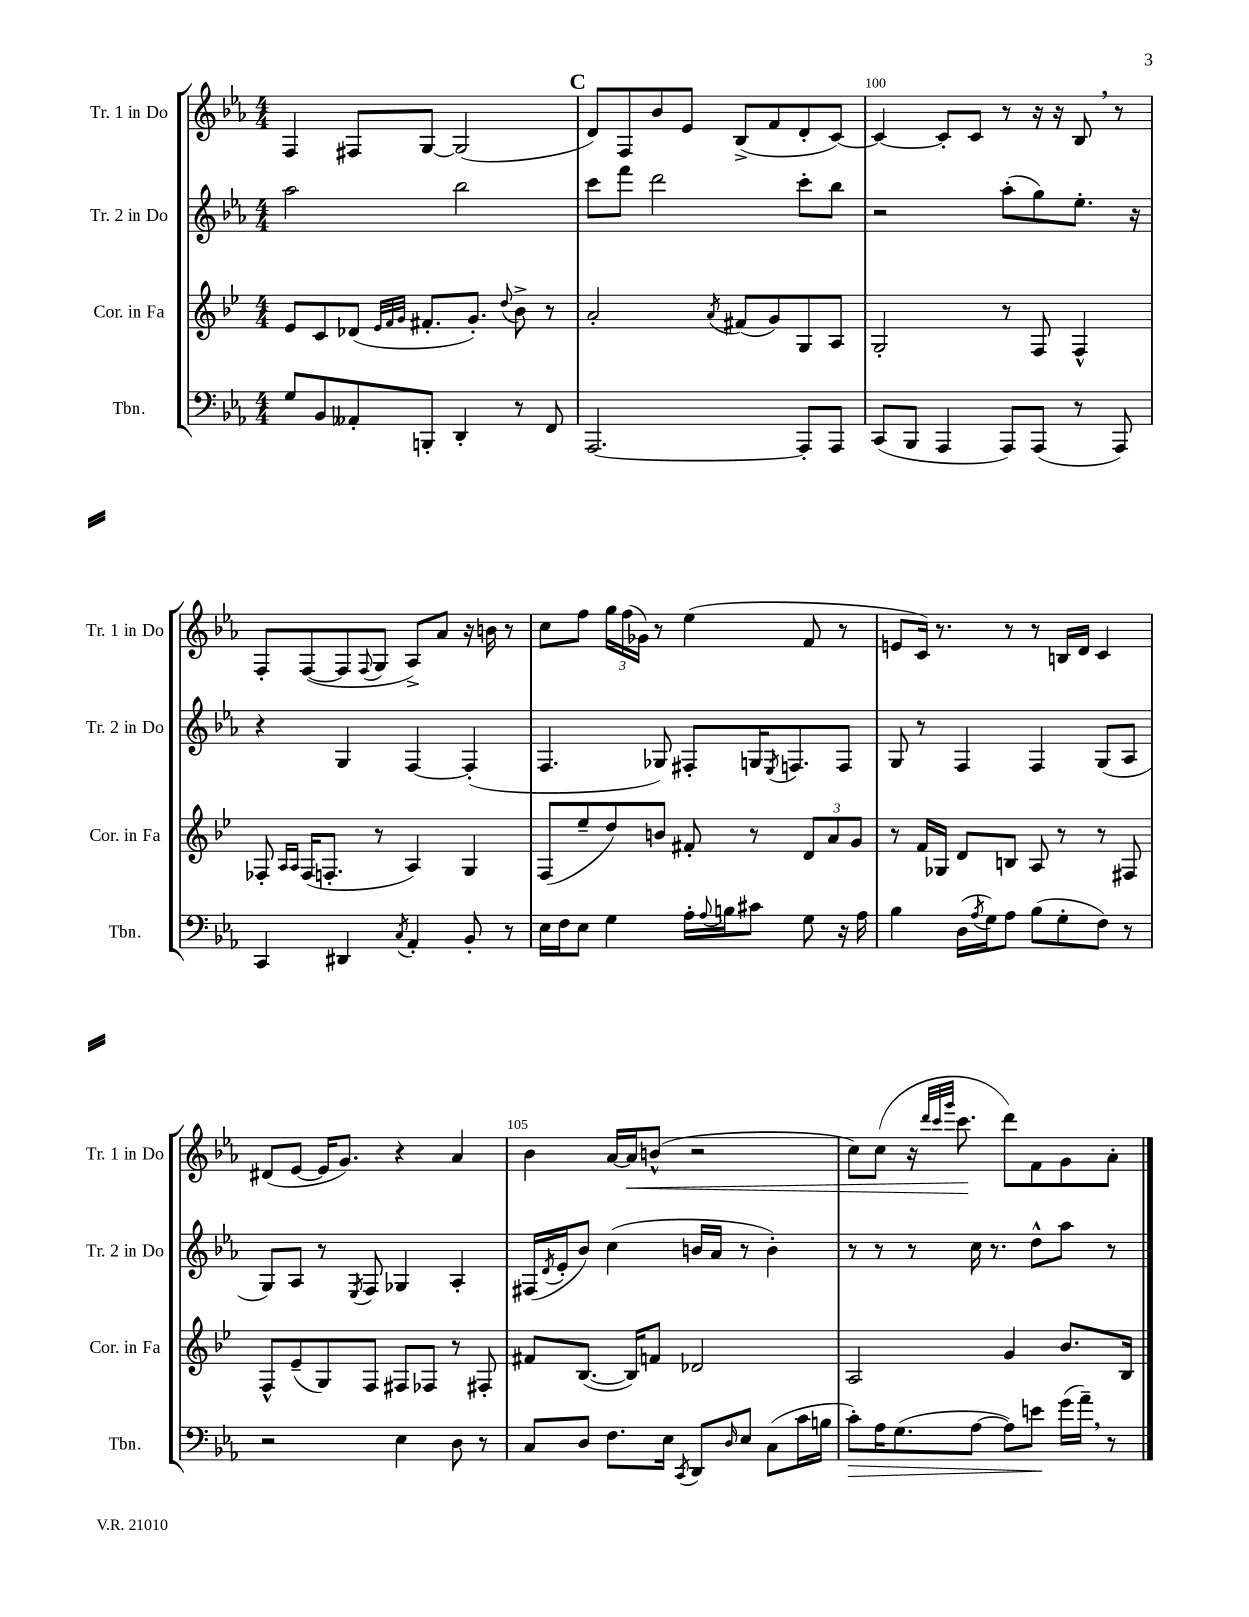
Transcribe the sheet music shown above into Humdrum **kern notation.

**kern	**dynam	**kern	**kern	**kern	**dynam
*part4	*part4	*part3	*part2	*part1	*part1
*staff4	*staff4	*staff3	*staff2	*staff1	*staff1
*I"Tbn.	*	*I"Cor. in Fa	*I"Tr. 2 in Do	*I"Tr. 1 in Do	*
*I'Tbn.	*	*I'Cor. in Fa	*I'Tr. 2 in Do	*I'Tr. 1 in Do	*
*clefF4	*	*clefG2	*clefG2	*clefG2	*
*k[b-e-a-]	*	*k[b-e-]	*k[b-e-a-]	*k[b-e-a-]	*
*M4/4	*	*M4/4	*M4/4	*M4/4	*
=98	=98	=98	=98	=98	=98
8G/L	.	8e-/L	2aa-\	4F/	.
8BB-/	.	8c/	.	.	.
8AA--X'/	.	(8d-X/J	.	8F#X/L	.
.	.	32qqe-/LLL	.	.	.
.	.	32qqf/	.	.	.
.	.	32qqg/JJJ	.	.	.
8BBBn'/J	.	8.f#X'/L	.	[8G/J	.
4DD'/	.	.	2bb-\	(2G/]	.
.	.	8.g'/J)	.	.	.
.	.	8qqdd/	.	.	.
8r	.	8b-^\	.	.	.
8FF/	.	8r	.	.	.
!!LO:REH:place=s1:t=C
=99	=99	=99	=99	=99	=99
[2.AAA-/	.	2a'/	8ccc\L	8d/L)	.
.	.	.	8fff\J	8F/	.
.	.	.	2ddd\	8b-/	.
.	.	.	.	8e-/J	.
.	.	8qa/	.	.	.
.	.	(8f#X/L	.	(8B-^/L	.
.	.	8g/)	.	8f/	.
8AAA-'/L]	.	8G/	8ccc'\L	8d'/	.
8AAA-/J	.	8A/J	8bb-\J	[8c/J)	.
=100	=100	=100	=100	=100	=100
(8CC/L	.	2G'/	2r	4c/_	.
8BBB-/J	.	.	.	.	.
4AAA-/	.	.	.	8c'/L]	.
.	.	.	.	8c/J	.
8AAA-/L)	.	8r	(8aa-'\L	8r	.
(8AAA-/J	.	8F/	8gg\)	16r	.
.	.	.	.	16r	.
8r	.	4F^^/	8.ee-'\J	8B-,/	.
8AAA-/)	.	.	.	8r	.
.	.	.	16r	.	.
!!LO:LB:g=z
=101	=101	=101	=101	=101	=101
4CC/	.	8F-X'/	4r	8F'/L	.
.	.	16qqA/LL	.	.	.
.	.	16qqA/JJ	.	.	.
.	.	(16F-/KL	.	([8F/	.
.	.	8.Fn'/J	.	.	.
4DD#X/	.	.	4G/	8F/]	.
.	.	.	.	8qqF/	.
.	.	8r	.	8G/J	.
8qC/	.	.	.	.	.
4AA-'/	.	4A/)	[4F/	8A-^/L)	.
.	.	.	.	8a-/J	.
8BB-'/	.	4G/	(4F'/]	16r	.
.	.	.	.	16bn\	.
8r	.	.	.	8r	.
=102	=102	=102	=102	=102	=102
16E-\LL	.	(8F/L	4.F/	8cc\L	.
16F\J	.	.	.	.	.
8E-\J	.	8ee-~/	.	8ff\J	.
4G\	.	8dd/)	.	24gg\LL	.
.	.	.	.	(24ff\	.
.	.	.	.	24g-X\JJ)	.
.	.	8bn/J	8G-X/)	8r	.
16A-'\LL	.	8f#X'/	8F#X'/L	(4ee-\	.
8qqA-/	.	.	.	.	.
16Bn\J	.	.	.	.	.
8c#X\J	.	8r	16Gn/K	.	.
.	.	.	8qE-/	.	.
.	.	.	8.Fn/	.	.
8G\	.	12d/L	.	8f/	.
.	.	12a/	.	.	.
16r	.	.	8F/J	8r	.
.	.	12g/J	.	.	.
16A-\	.	.	.	.	.
=103	=103	=103	=103	=103	=103
4B-\	.	8r	8G/	8en/L	.
.	.	16f/LL	8r	16c/Jk)	.
.	.	16G-X/JJ	.	8.r	.
(16D\LL	.	8d/L	4F/	.	.
8qA-/	.	.	.	.	.
16G\J)	.	.	.	.	.
8A-\J	.	8Bn/J	.	8r	.
(8B-\L	.	8A/	4F/	8r	.
8G'\	.	8r	.	16Bn/LL	.
.	.	.	.	16d/JJ	.
8F\J)	.	8r	(8G/L	4c/	.
8r	.	8F#X/	8A-/J	.	.
!!LO:LB:g=z
=104	=104	=104	=104	=104	=104
2r	.	8F^^/L	8G/L)	(8d#X/L	.
.	.	(8e-~/	8A-/J	[8e-/J	.
.	.	8G/)	8r	16e-/KL]	.
.	.	.	.	8.g/J)	.
.	.	.	8qE-/	.	.
.	.	8F/J	8F/	.	.
4E-\	.	8F#X/L	4G-X/	4r	.
.	.	8F-X/J	.	.	.
8D\	.	8r	4A-'/	4a-/	.
8r	.	8F#X'/	.	.	.
=105	=105	=105	=105	=105	=105
8C/L	.	8f#X/L	(16F#X/LL	4b-\	.
.	.	.	8qd/	.	.
.	.	.	16e-'/J	.	.
8D/J	.	([8.B-/J	8b-/J)	.	.
8.F\L	.	.	(4cc\	[16a-/LL	.
!	!	!	!	!	!LO:HP:b
.	.	16B-/KL])	.	16a-/J]	<
.	.	8fn/J	.	(8bn^^/J	.
16E-\Jk	.	.	.	.	.
8qCC/	.	.	.	.	.
8DD/L	.	2d-X/	16bn/LL	2r	.
.	.	.	16a-/JJ	.	.
16qqD/	.	.	.	.	.
8E-/J	.	.	8r	.	.
(8C\L	.	.	4b'\)	.	.
16c\L	.	.	.	.	.
16Bn\JJ	.	.	.	.	.
=106	=106	=106	=106	=106	=106
!	!LO:HP:b	!	!	!	!
8c'\L)	>	2A/	8r	8cc\L)	.
16A-\K	.	.	8r	(8cc\J	.
(8.G\	.	.	.	.	.
.	.	.	8r	16r	.
.	.	.	.	32qqddd/LLL	.
.	.	.	.	32qqccc/	.
.	.	.	.	32qqggg/JJJ	.
.	.	.	.	8.ccc\	.
[8A-\J	.	.	16cc\	.	.
.	.	.	8.r	.	.
8A-\L])	.	4g/	.	8ddd\L)	[
8en\J	.	.	8dd^^\L	8f\	.
(16g\LL	]	8.b-/L	8aa-\J	8g\	.
16a-~,\JJ)	.	.	.	.	.
8r	.	.	8r	8a-'\J	.
.	.	16B-/Jk	.	.	.
==	==	==	==	==	==
*-	*-	*-	*-	*-	*-
